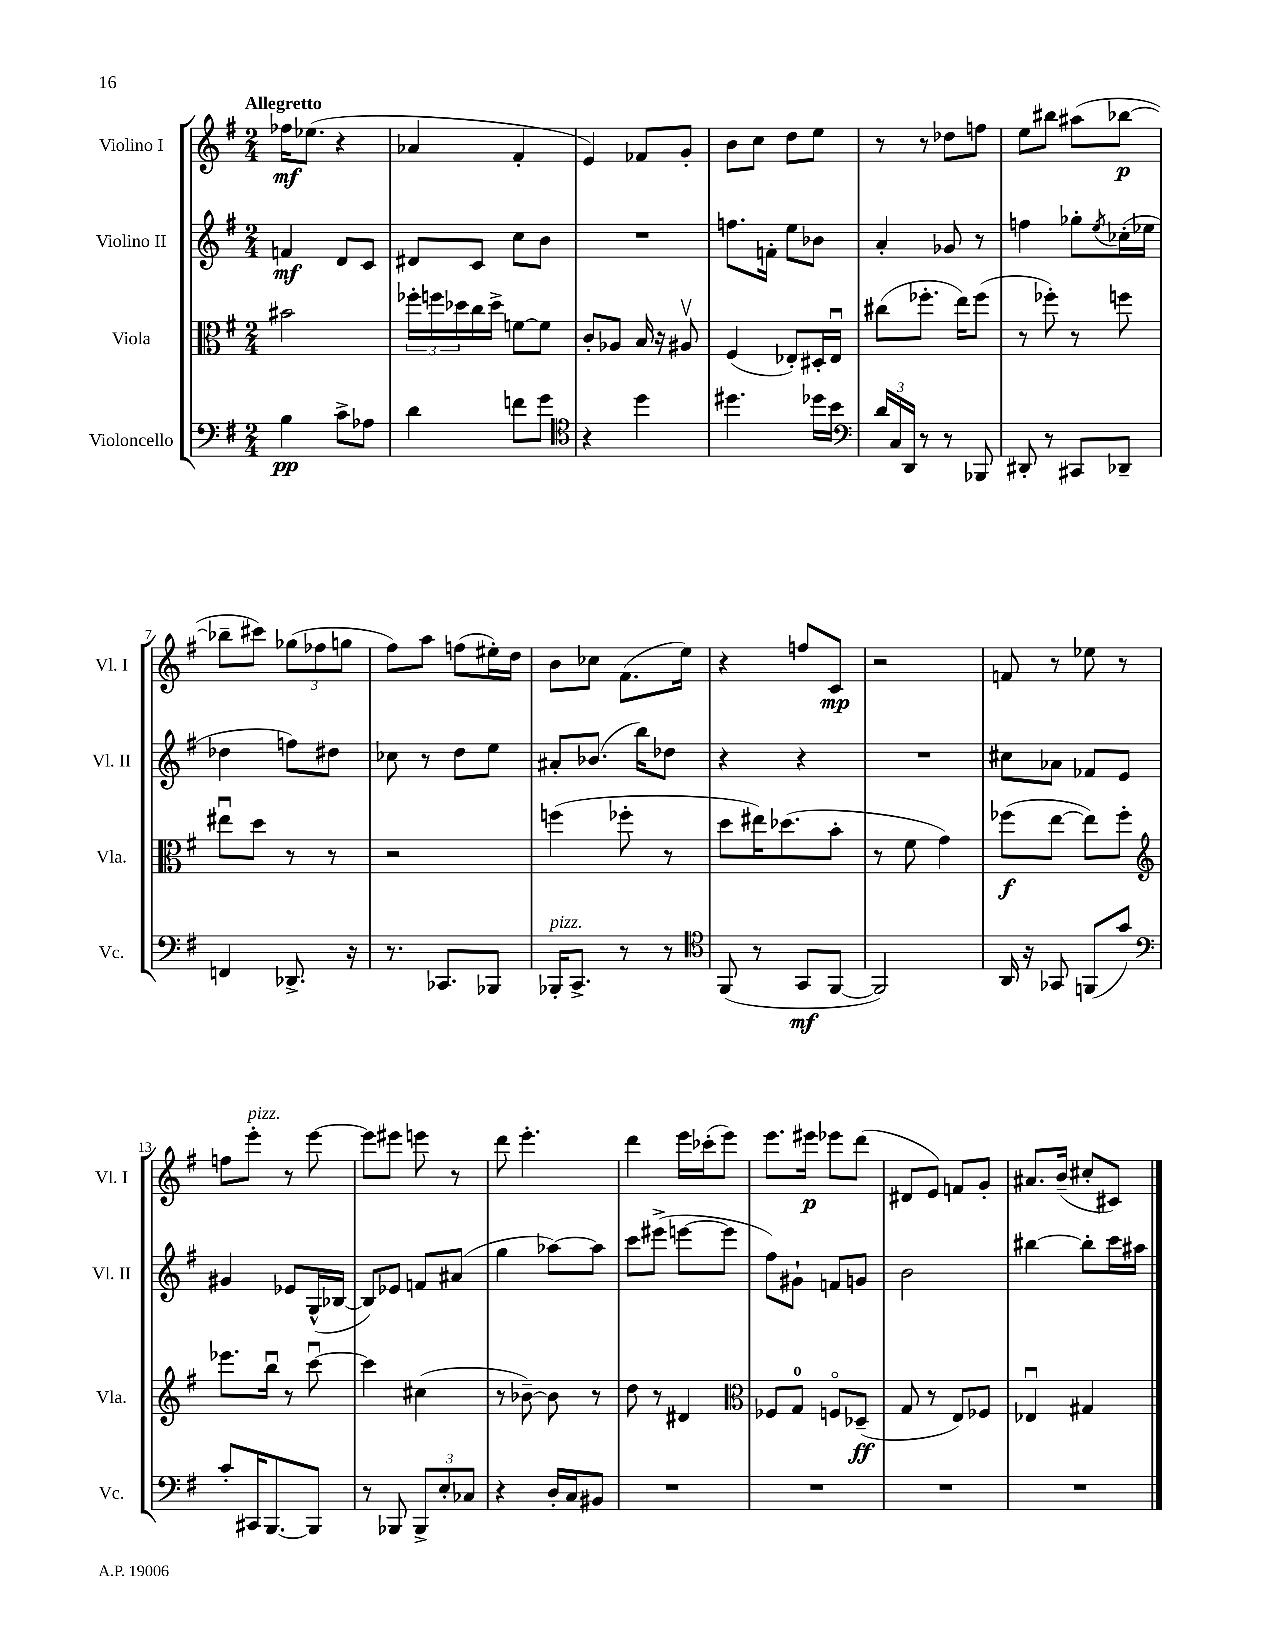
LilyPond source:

<<
\new StaffGroup <<
\new Staff = "s0" \with { instrumentName = "Violino I" shortInstrumentName = "Vl. I" } {
    \clef treble \key g \major \numericTimeSignature \time 2/4 \tempo "Allegretto"
    fes''16\mf ees''8.( r4 |
    aes'4 fis'4-. |
    e'4) fes'8 g'8-. |
    b'8 c''8 d''8 e''8 |
    r8 r8 des''8 f''8 |
    e''8 bis''8 ais''8( bes''8~\p |
    bes''8-- cis'''8) \tuplet 3/2 { ges''8( fes''8 g''8 } |
    fis''8) a''8 f''8( eis''16-.) d''16 |
    b'8 ces''8 fis'8.( e''16) |
    r4 f''8 c'8\mp |
    r2 |
    f'8 r8 ees''8 r8 |
    f''8 e'''8-.^\markup { \italic "pizz." } r8 e'''8~ |
    e'''8 eis'''8 e'''8 r8 |
    d'''8 e'''4.-. |
    d'''4 e'''16 ces'''16-.( e'''8) |
    e'''8. eis'''16\p ees'''8 d'''8( |
    dis'8 e'8) f'8 g'8-. |
    ais'8. b'16--( cis''8-. cis'8) \bar "|." |
}
\new Staff = "s1" \with { instrumentName = "Violino II" shortInstrumentName = "Vl. II" } {
    \clef treble \key g \major \numericTimeSignature \time 2/4
    f'4\mf d'8 c'8 |
    dis'8 c'8 c''8 b'8 |
    R2 |
    f''8. f'16-. e''8 bes'8 |
    a'4-. ges'8 r8 |
    f''4 ges''8-. \acciaccatura { e''8 } ces''16-.( ees''16 |
    des''4 f''8) dis''8 |
    ces''8 r8 d''8 e''8 |
    ais'8-. bes'8.( b''16) des''8 |
    r4 r4 |
    R2 |
    cis''8 aes'8 fes'8 e'8 |
    gis'4 ees'8 g16-^( bes16~ |
    bes8) ees'8 f'8 ais'8( |
    g''4 aes''8~) aes''8 |
    c'''8 eis'''8->( e'''8~ e'''8 |
    fis''8) gis'8-! f'8 g'8 |
    b'2 |
    bis''4~ bis''8-. c'''16 ais''16 \bar "|." |
}
\new Staff = "s2" \with { instrumentName = "Viola" shortInstrumentName = "Vla." } {
    \clef alto \key g \major \numericTimeSignature \time 2/4
    bis'2 |
    \tuplet 3/2 { fes''16-. f''16 des''16 } c''16 des''16-> f'8~ f'8 |
    c'8-. aes8 b16 r16 ais8\upbow |
    fis4( ees8-.) dis16-. ees16\downbow |
    cis''8( fes''8.-. e''16) fes''8( |
    r8 fes''8-.) r8 f''8 |
    eis''8\downbow d''8 r8 r8 |
    r2 |
    f''4( fes''8-. r8 |
    d''8 eis''16) des''8.( b'8-. |
    r8 fis'8 g'4) |
    fes''8\f( e''8~ e''8) fes''8-. |
    \clef treble ees'''8. b''16\downbow r8 c'''8~\downbow |
    c'''4 cis''4( |
    r8 bes'8~--) bes'8 r8 |
    d''8 r8 dis'4 |
    \clef alto fes8 g8-0 f8\flageolet des8--\ff( |
    g8 r8 e8) fes8 |
    ees4\downbow gis4 \bar "|." |
}
\new Staff = "s3" \with { instrumentName = "Violoncello" shortInstrumentName = "Vc." } {
    \clef bass \key g \major \numericTimeSignature \time 2/4
    b4\pp c'8-> aes8 |
    d'4 f'8 g'8 |
    \clef tenor r4 d''4 |
    dis''4. des''16 b'16 |
    \clef bass \tuplet 3/2 { d'16 c16 d,16 } r8 r8 bes,,8 |
    dis,8-. r8 cis,8 des,8-- |
    f,4 des,8.-> r16 |
    r8. ces,8. bes,,8 |
    bes,,16-.^\markup { \italic "pizz." } c,8.-> r8 r8 |
    \clef tenor fis,8( r8 g,8\mf fis,8~ |
    fis,2) |
    a,16 r16 ges,8 f,8( g'8) |
    \clef bass c'8-. cis,16 b,,8.~ b,,8 |
    r8 bes,,8 \tuplet 3/2 { bes,,8-> e8-. ces8 } |
    r4 d16-. c16 bis,8 |
    R2 |
    R2 |
    R2 |
    R2 \bar "|." |
}
>>
>>
